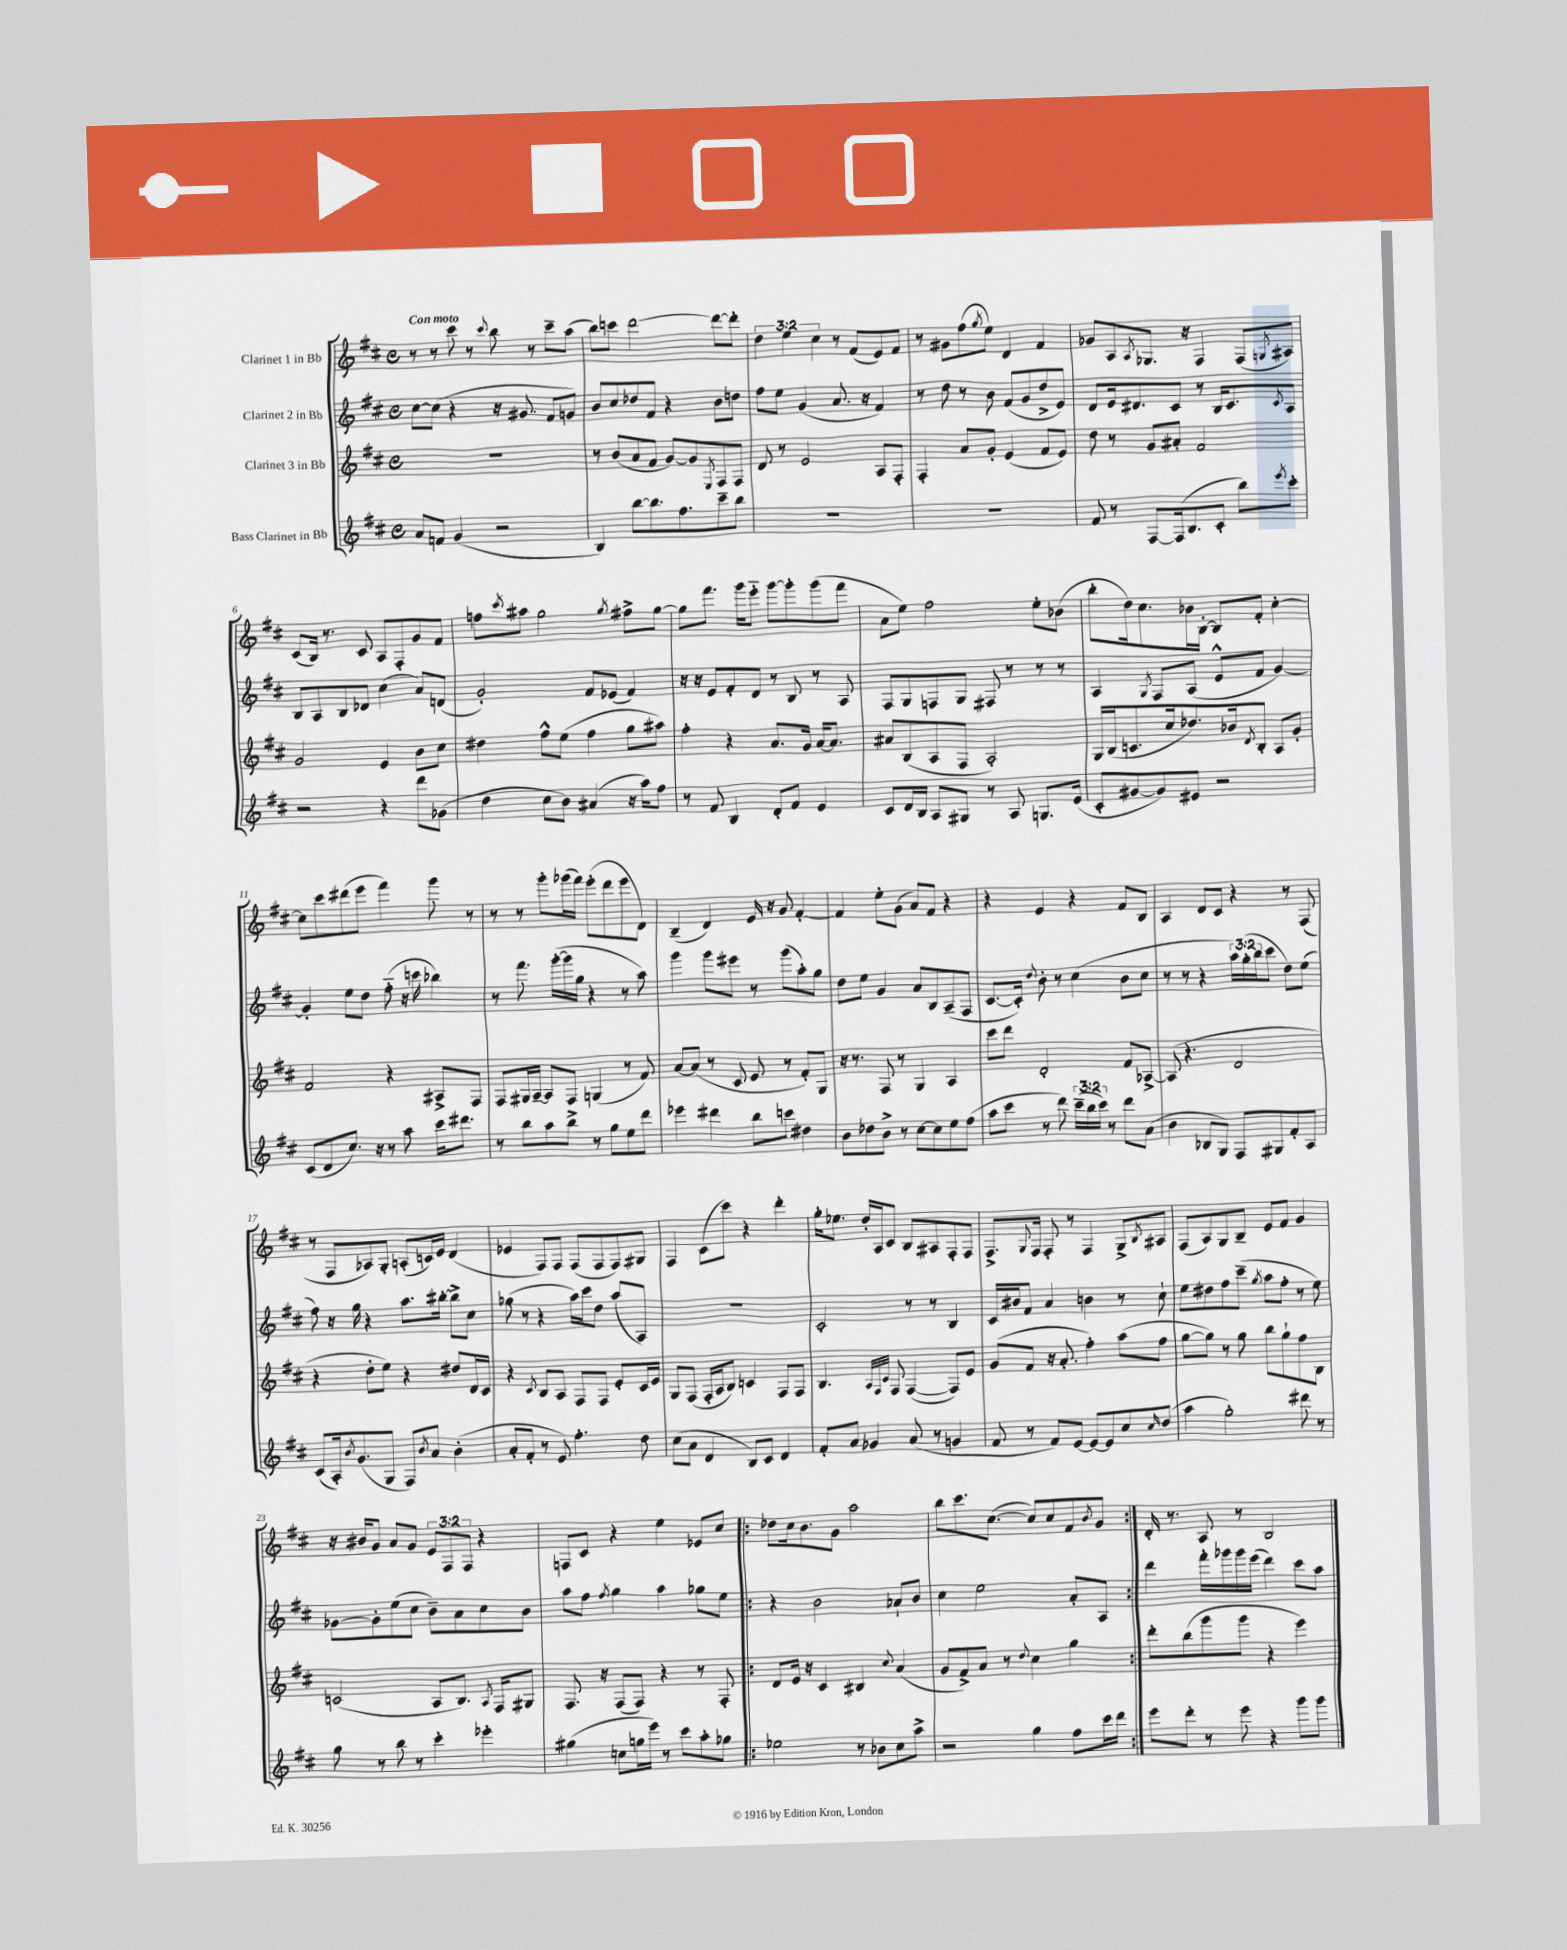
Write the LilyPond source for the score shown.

<<
\new StaffGroup <<
\new Staff = "s0" \with { instrumentName = "Clarinet 1 in Bb" } {
    \clef treble \key d \major \defaultTimeSignature \time 4/4 \override Staff.TupletNumber.text = #tuplet-number::calc-fraction-text \tempo "Con moto"
    r8 r8 cis'''8 r8 \appoggiatura { cis'''8 } b''8 r8 cis'''8-- a''8( |
    b''8) c'''8 d'''2~ d'''8~ d'''8-. |
    \tuplet 3/2 { d''4 e''4 cis''4 } r8 fis'8( e'8) fis'8 |
    r8 gis'8 fis''8( \acciaccatura { g''8 } e''8) d'4 fis'4 |
    ges'8 a8 \acciaccatura { a8 } ges8. r16 fis4 fis8( \acciaccatura { g8 } ais8) |
    cis'8( b16) r8. cis'8 a8 fis8-. g'8 fis'8 |
    f''8 \acciaccatura { cis'''8 } ais''8 g''2 \acciaccatura { g''8 } fis''8-> g''8~ |
    g''8 fis'''8. g'''16 e'''8-_ g'''8~ g'''8-. g'''8( fis'''8 |
    a'8 e''8) fis''2 e''8-. bes'8( |
    b''8-. d''16) cis''8. bes'16 b16~-. b8 fis'8-. cis''4~-. |
    cis''8 cis'''8 dis'''8( e'''8 fis'''4) g'''8 r8 |
    r8 r8 g'''8-. ges'''16( fis'''16) e'''8-.( d'''8 e'''8 d'8) |
    b4--( d'4) e'16 r16 g'8 fis'4~-. |
    fis'4 e''8-. g'8( a'8) fis'8 r4 |
    r4 e'4 r4 fis'8 b8 |
    a4 d'8 cis'8 r4 r8 fis8( |
    r8 fis8 aes8) g8-. a8-.( c'16) e'16 d'4( |
    ees'4 fis8) fis8 fis8( fis8 fis8) gis8 |
    fis4 cis'8( cis'''8) r4 d'''4-. |
    g''16-. ees''8. d''16-. a16 cis'8 b8 ais8 fis8-. fis8 |
    fis8.-> \appoggiatura { g8 } fis16 fis8-. r8 fis4 g8-> \acciaccatura { b8 } ais8 |
    fis8( a8) g8 b8-- e'8 fis'8 g'4 |
    r16 bis'16 g'8 a'8 g'8 \tuplet 3/2 { e'8 fis8 fis8 } r4 |
    f8 cis'8 r4 e''4 ees'8 cis''8 |
    \repeat volta 2 { des''8 cis''16 b'8. g'8 a''2 |
    b''8 cis'''8. cis''8.~( cis''8) cis''8 fis'8 \acciaccatura { b'8 } g'8 | }
    d'16-. r8. a8 r8 b2 \bar "|." |
}
\new Staff = "s1" \with { instrumentName = "Clarinet 2 in Bb" } {
    \clef treble \key d \major \defaultTimeSignature \time 4/4 \override Staff.TupletNumber.text = #tuplet-number::calc-fraction-text
    cis''8~ cis''8( r4 r16 gis'8. fis'8 g'8) |
    b'8 cis''8 des''8 fis'8 r4 b'8 d''8 |
    fis''8 e''8 g'4( a'8. r16 fis'4) |
    r8 d''8 r8 b'8 fis'8( g'8 d''8-> e'8) |
    d'8 e'16 dis'8. cis'8 r8 b16 cis'8. \acciaccatura { cis'8 } a8 |
    b8 a8 b8 des'8 cis''4( a'8) d'8( |
    g'2-.) fis'8 ees'8( fis'4) |
    r16 r16 e'8 fis'8-. d'8 r8 b8 r8 a8 |
    fis8 g8 f8 g8 fis8 r8 r8 r8 |
    a4 \acciaccatura { g8 } fis8 a8( e'8-^ fis'8 g'4~) |
    g'4-. e''8 d''8 fis''8-_( r16 c'''16 bes''4) |
    r8 fis'''8. g'''16~-.( g'''16 g''16 r4 r8 a''8) |
    g'''4 g'''8 eis'''8 r8 g'''8( a''8-.) g''8 |
    d''8 e''8 g'4 a'8 b8 a8--( fis8 |
    cis'8.~ cis'16-.) \appoggiatura { d''8 } b'8-. r8 cis''4( b'8 cis''8 |
    r8 r8 r4 \tuplet 3/2 { a''16) g''16-.( b''16 } cis'''8 d''8) e''8( |
    fis''8) r16 g''16 r4 a''8. bis''16~-. bis''8-> cis''8 |
    ges''8( r8 r4 a''16) cis'''16 d''8 a''8( a8) |
    R1 |
    cis'2-. r8 r8 b4 |
    cis'16 bis'16 fis'8 a'4 b'4 r8 cis''8-! |
    e''8 dis''8 fis''8 cis'''8--( \acciaccatura { g''8 } a''8 fis''8-. r8 e''8) |
    ges'8~ ges'8-. e''8( cis''8 b'8--) a'8 cis''8 b'8 |
    a''8 fis''8 \acciaccatura { fis''8 } g''4 a''4 ges''8 e''8 |
    \repeat volta 2 { r4 b'2 aes'8-! b'8 |
    cis''4 e''2 a'8-. a8 | }
    d'''4 fis'''16-. ges'''16 ges'''16 e'''16( d'''4) cis'''8 a''8 \bar "|." |
}
\new Staff = "s2" \with { instrumentName = "Clarinet 3 in Bb" } {
    \clef treble \key d \major \defaultTimeSignature \time 4/4
    R1 |
    r8 b'8( a'8 fis'8 g'8~) g'8 \acciaccatura { e8 } fis8 fis8 |
    d'8 r8 e'2 a8 fis8-. |
    fis4-. a'8 g'8-. e'4( fis'8 e'8) |
    d''8 r8 g'8 ais'8-. fis'2 |
    g'2 e'4 b'8 cis''8 |
    dis''4 fis''8-^ e''8( fis''4 g''8 ais''8) |
    fis''4-. r4 a'8. g'16 a'16~ a'8. |
    ais'8 b8( a8 fis8 a2-.) |
    g16 b16( c'8. cis''16 des''8.) bes'16 \acciaccatura { d'8 } b8-. a8 g'8-. |
    fis'2 r4 ais8-> fis8 |
    fis8 gis16 a16~-- a8 fis8 g4( r8 fis'8) |
    a'8~ a'8( r8 cis'8 e'8 r8 fis'8-.) g8 |
    r16 r8. fis8 r8 g4 a4 |
    cis'''8 d'''8 d'2-. fis'8 aes8~-> |
    aes8( r4. d'2 |
    r4 d''8-. e''8) r4 dis''8 d'16 cis'16 |
    r4 \acciaccatura { cis'8 } b8 a8 fis8 fis8 e'8-. cis'16 e'16 |
    g8 fis8( fis16-. a16 b8) c'4 fis8 fis8 |
    b4. \grace { a32 fis32 cis'32 } fis8 fis4~( fis8) e'8 |
    g'8( fis'8 r16 a'8.-. fis''4-.) a''8( fis''8 |
    g''8~ g''8) r8 g''8 b''8 g''8-! fis''8 b8 |
    c'2( a8 b8.) \acciaccatura { a8 } fis16 gis8 |
    fis8. r16 fis8( fis8) r4 r8 fis8-. |
    \repeat volta 2 { d'8 e'16 r16 cis'4 bis4 \appoggiatura { cis''8 } a'4( |
    g'8 fis'8->) a'8 r8 \appoggiatura { d''8 } cis''4 g''4 | }
    d'''8-. b''8( g'''8 g'''8 r4 e'''4) \bar "|." |
}
\new Staff = "s3" \with { instrumentName = "Bass Clarinet in Bb" } {
    \clef treble \key d \major \defaultTimeSignature \time 4/4 \override Staff.TupletNumber.text = #tuplet-number::calc-fraction-text
    a'8 f'8 g'4( r2 |
    b4) b''8~ b''8. fis''8. cis'''8-- b''8 |
    R1 |
    R1 |
    fis'8 r8 fis8~ fis16( b8. cis'8-. b''8) \acciaccatura { e'''8 } cis'''8-. |
    r2 r4 d'''8 ges'8( |
    d''4 cis''8 b'8) ais'4( r16 a''16) fis''8 |
    r8 fis'8 b4 d'8-. fis'8 e'4 |
    cis'8 d'16 b16 a8 gis8 r8 a8 g8. e'16( |
    cis'8-. gis'8~ gis'8) eis'8 r2 |
    cis'8( d'8 cis''8.) r16 r8 a''8 cis'''16 dis'''8. |
    r8 b''8 a''8 b''8-> r8 g''8 e''8 d'''8 |
    ees'''4 dis'''4 b''8 c'''8 dis''4 |
    b'8 des''8 b'8-> r8 cis''8~ cis''8 e''8 fis''8( |
    a''8 cis'''8 r8 d'''8) \tuplet 3/2 { cis'''16--( b''16 cis'''16) } r8 d'''8 a'8( |
    b'4 bes8 g8) fis8 gis8 fis'8-. a8 |
    cis'8( a16-.) \acciaccatura { b'8 } g'8.( g8 fis8) \acciaccatura { b'8 } a'8 b'4-.( |
    a'8-. fis'8-. r8 e'8) fis''4.-. d''8 |
    cis''8( a'8 d'4 b8) cis'8 d'4 |
    fis'8-. a'8 ges'4 a'8( r8 g'4 |
    fis'8 r8 fis'8) e'8~ e'8~ e'8 cis''8 \grace { cis''16 } d''8( |
    a''4 g''2-.) dis'''8 r8 |
    g''8 r8 b''8 r8 cis'''4-. ees'''4-. |
    gis''4( c''8 g''16 e'''16) r8 cis'''8 a''8-. ges''8 |
    \repeat volta 2 { ees''2 r8 bes'8 cis''8 a''8-> |
    r2 g''4 fis''8 cis'''16 d'''16 | }
    e'''8 d'''8-. r8 e'''8 r4 g'''8 g'''8 \bar "|." |
}
>>
>>
